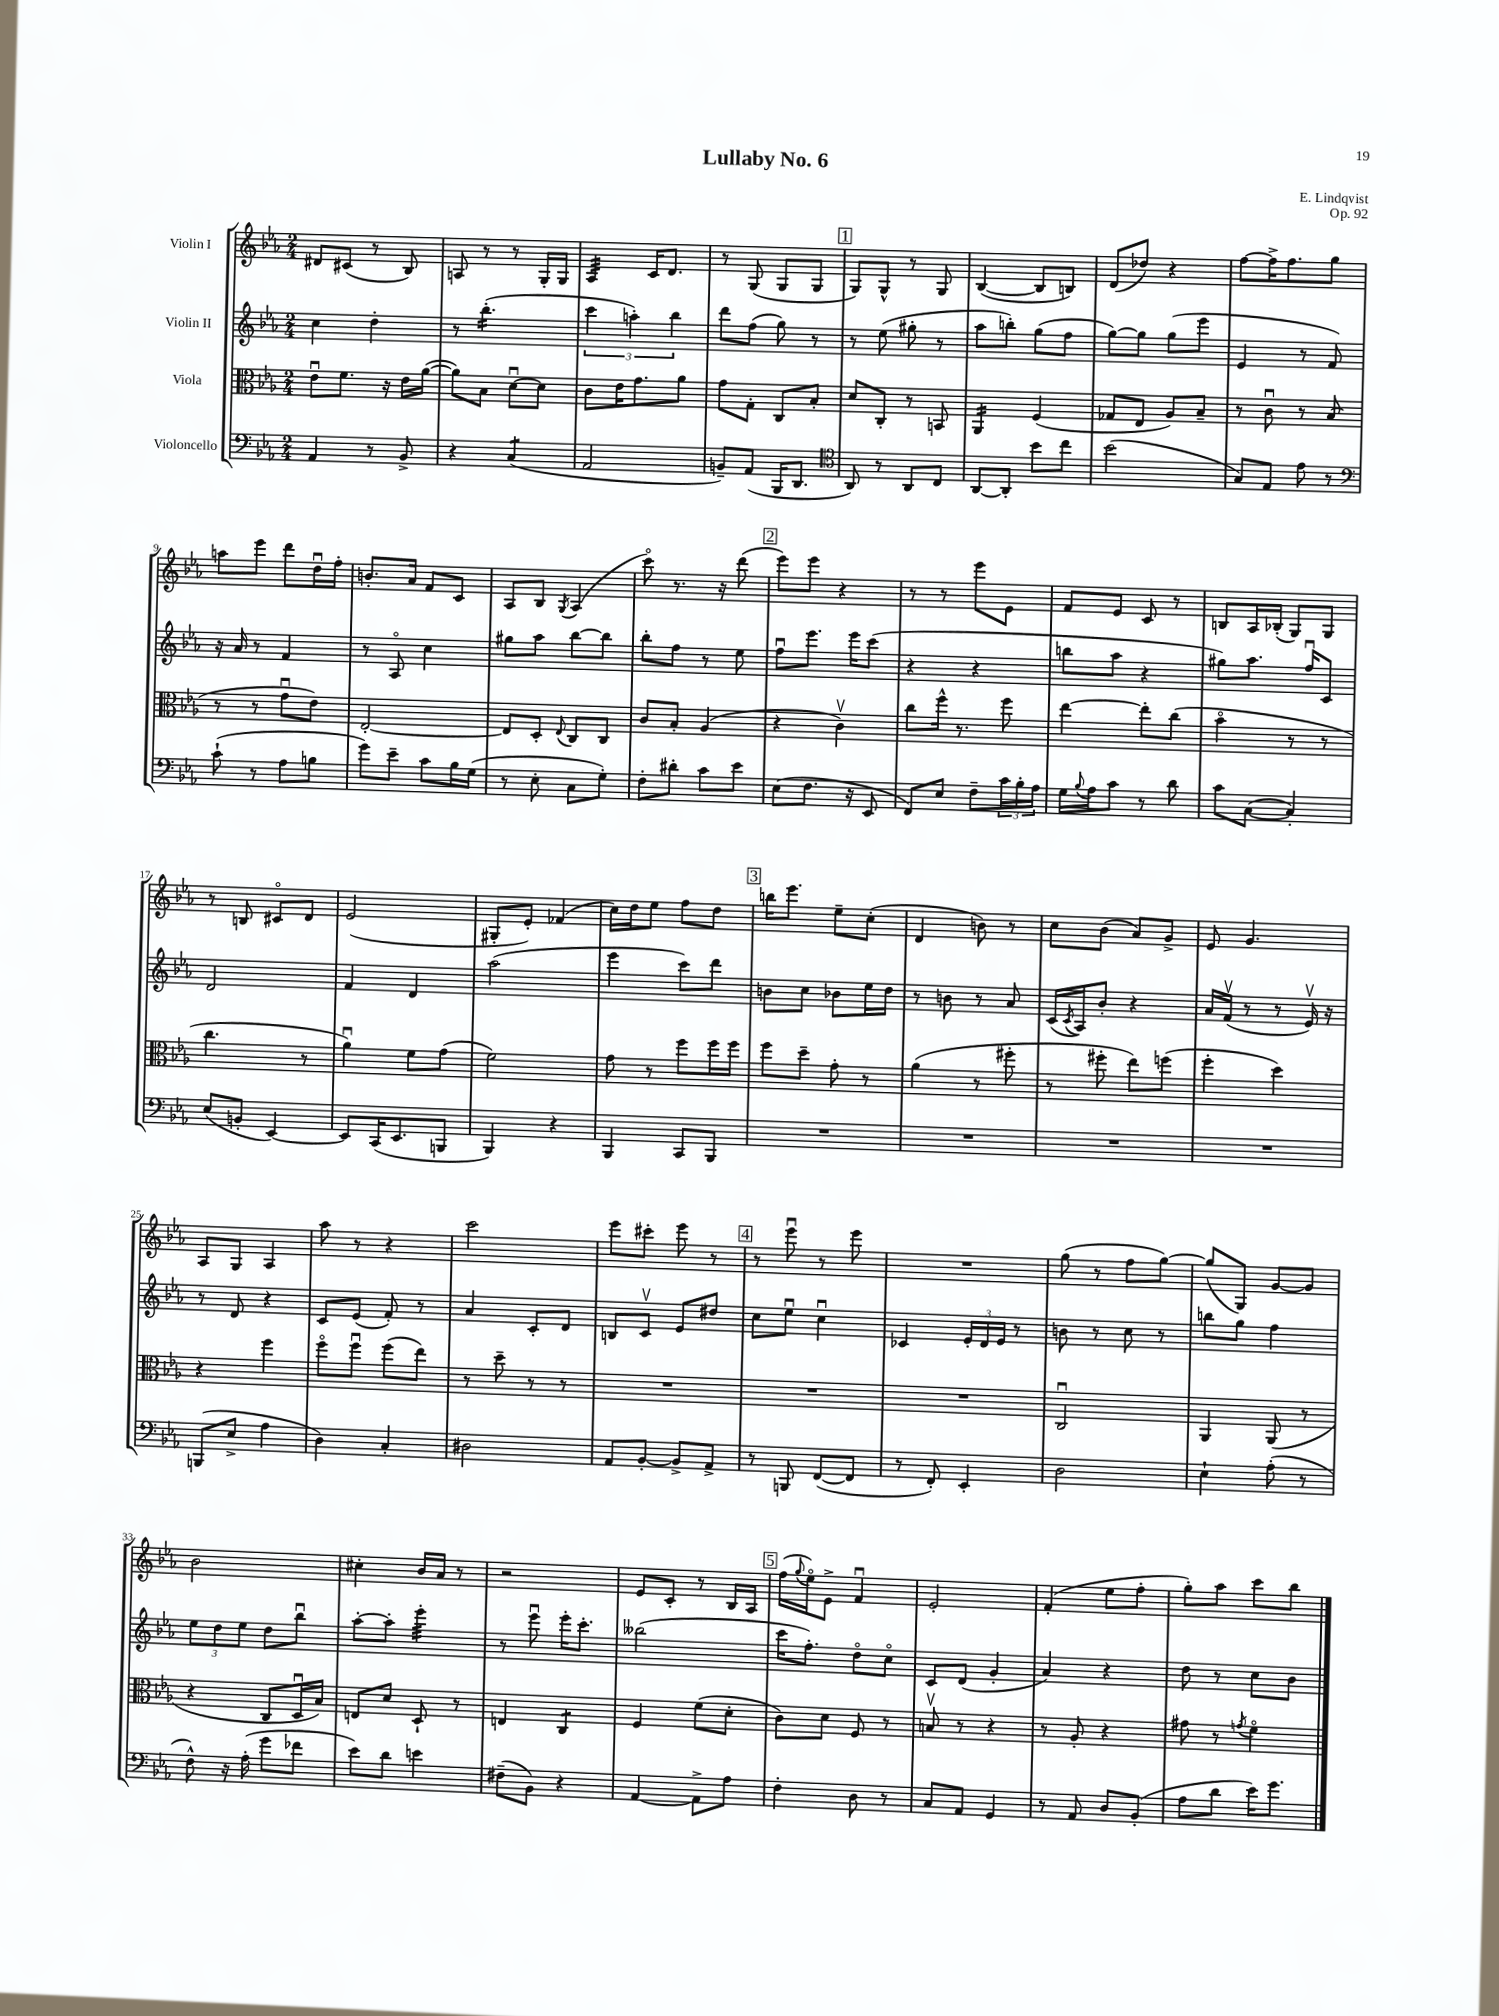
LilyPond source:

\header { title = "Lullaby No. 6" composer = "E. Lindqvist" opus = "Op. 92" }
<<
\new StaffGroup <<
\new Staff = "s0" \with { instrumentName = "Violin I" } {
    \clef treble \key ees \major \numericTimeSignature \time 2/4
    dis'8 cis'8( r8 bes8) |
    a8 r8 r8 g16-. g16 |
    aes4:32 c'16 d'8. |
    r8 g8( g8 g8 |
    \mark \markup { \box "1" } g8) g8-^ r8 g8 |
    bes4~( bes8 b8) |
    d'8( des''8) r4 |
    f''8~ f''16-> f''8. g''8 |
    a''8 ees'''8 d'''8 d''16\downbow f''16-. |
    b'8.-. aes'16 f'8 c'8 |
    aes8 bes8 \acciaccatura { g8 } aes4( |
    c'''8\flageolet) r8. r16 d'''8( |
    \mark \markup { \box "2" } ees'''8) ees'''8 r4 |
    r8 r8 ees'''8 ees'8 |
    f'8 ees'8 c'8 r8 |
    b8 aes16 bes16-.( g8) g8 |
    r8 b8 cis'8\flageolet d'8 |
    ees'2( |
    gis8-. ees'8-.) fes'4( |
    c''16) d''16 ees''8 f''8 d''8 |
    \mark \markup { \box "3" } b''16 ees'''8. ees''8-- c''8-.( |
    d'4 b'8) r8 |
    c''8 bes'8( aes'8) g'8-> |
    ees'8 g'4. |
    aes8 g8 aes4 |
    aes''8 r8 r4 |
    c'''2 |
    ees'''8 cis'''8-. ees'''8 r8 |
    \mark \markup { \box "4" } r8 ees'''8\downbow r8 ees'''8 |
    R2 |
    g''8( r8 f''8 g''8~) |
    g''8( g8) g'8~ g'8 |
    bes'2 |
    cis''4-. bes'16 aes'16 r8 |
    r2 |
    ees'8 c'8-. r8 bes16 aes16 |
    \mark \markup { \box "5" } f''16( \appoggiatura { g''8 } ees''16\flageolet) ees'8-> f'4\downbow |
    ees'2-. |
    f'4-.( ees''8 f''8-. |
    g''8-.) aes''8 c'''8 bes''8 \bar "|." |
}
\new Staff = "s1" \with { instrumentName = "Violin II" } {
    \clef treble \key ees \major \numericTimeSignature \time 2/4
    c''4 d''4-. |
    r8 bes''4.:16-.( |
    \tuplet 3/2 { c'''4 a''4-.) bes''4 } |
    d'''8 f''8( g''8) r8 |
    \mark \markup { \box "1" } r8 ees''8( gis''8-. r8 |
    aes''8 b''8-.) g''8( f''8 |
    g''8~) g''8 g''8( ees'''8 |
    ees'4 r8 f'8) |
    r16 aes'16 r8 f'4 |
    r8 aes8\flageolet c''4 |
    gis''8 aes''8 bes''8~ bes''8 |
    bes''8-. f''8 r8 ees''8 |
    \mark \markup { \box "2" } f''8\downbow ees'''8. ees'''16 c'''8( |
    r4 r4 |
    b''8 aes''8 r4 |
    gis''8) aes''8. f''16\downbow c'8 |
    d'2 |
    f'4 d'4 |
    aes''2( |
    ees'''4 c'''8) d'''8 |
    \mark \markup { \box "3" } b'8 c''8 bes'8 ees''16 d''16 |
    r8 b'8 r8 aes'8 |
    c'16( \acciaccatura { c'8 } aes16) bes'8-. r4 |
    aes'16 f'16\upbow( r8 r8 ees'16\upbow) r16 |
    r8 d'8 r4 |
    c'8 ees'8( f'8-.) r8 |
    aes'4 c'8-. d'8 |
    b8 c'8\upbow ees'8 dis''8 |
    \mark \markup { \box "4" } c''8 ees''8\downbow c''4\downbow |
    ces'4 \tuplet 3/2 { ees'16-. d'16 ees'16 } r8 |
    b'8 r8 c''8 r8 |
    b''8 g''8 f''4 |
    \tuplet 3/2 { ees''8 d''8 ees''8 } d''8 bes''8\downbow |
    aes''8~-. aes''8-. ees'''4:32-. |
    r8 ees'''8\downbow ees'''16-. c'''8.-. |
    beses''2( |
    \mark \markup { \box "5" } c'''16 f''8.-.) d''8\flageolet c''8\flageolet |
    c'8 d'8( g'4-. |
    aes'4) r4 |
    d''8 r8 c''8 bes'8 \bar "|." |
}
\new Staff = "s2" \with { instrumentName = "Viola" } {
    \clef alto \key ees \major \numericTimeSignature \time 2/4
    ees'8\downbow f'8. r16 ees'16 aes'16~( |
    aes'8) bes8 d'8~\downbow d'8 |
    c'8 ees'16 g'8. aes'8 |
    g'8 g8-. c8 bes8-. |
    \mark \markup { \box "1" } d'8 c8-. r8 b,8 |
    aes,4:16 f4( |
    ges8 ees8 aes8) bes8-- |
    r8 c'8\downbow r8 bes8( |
    r8 r8 g'8\downbow ees'8) |
    ees2~-. |
    ees8 d8-. \appoggiatura { ees8 } c8 c8 |
    c'8 bes8-. aes4( |
    \mark \markup { \box "2" } r4 c'4\upbow) |
    c''8 f''16-^ r8. f''8 |
    ees''4~ ees''8-. c''8( |
    bes'4\flageolet r8 r8 |
    c''4. r8 |
    aes'4\downbow) f'8 g'8( |
    f'2) |
    g'8 r8 f''8 f''16 f''16 |
    \mark \markup { \box "3" } f''8 d''8-- g'8-. r8 |
    aes'4( r8 fis''8-. |
    r8 fis''8-. ees''8) f''8( |
    f''4-. d''4) |
    r4 f''4 |
    f''8\flageolet f''8\downbow f''8( ees''8) |
    r8 d''8-- r8 r8 |
    R2 |
    \mark \markup { \box "4" } R2 |
    R2 |
    c2\downbow |
    aes,4 aes,8( r8 |
    r4 c8 d16\downbow bes16) |
    e8 d'8 d8-! r8 |
    e4 c4:8 |
    f4 f'8( d'8-. |
    \mark \markup { \box "5" } c'8) d'8 f8 r8 |
    b8\upbow r8 r4 |
    r8 aes8-. r4 |
    gis'8 r8 \acciaccatura { g'8 } f'4\flageolet \bar "|." |
}
\new Staff = "s3" \with { instrumentName = "Violoncello" } {
    \clef bass \key ees \major \numericTimeSignature \time 2/4
    aes,4 r8 bes,8-> |
    r4 c4:8( |
    aes,2 |
    b,8--) aes,8( bes,,16 d,8. |
    \mark \markup { \box "1" } \clef tenor aes,8) r8 aes,8 c8 |
    aes,8~ aes,8-. bes'8 c''8 |
    bes'2( |
    g8) ees8 ees'8 r8 |
    \clef bass c'8-!( r8 aes8 b8 |
    g'8) ees'8-- c'8 bes16 g16( |
    r8 ees8-. c8 g8-.) |
    f8-. dis'8-. c'8 ees'8 |
    \mark \markup { \box "2" } ees8( f8. r16 ees,8 |
    f,8) ees8 f8-- \tuplet 3/2 { c'16 bes16-. aes16 } |
    g16 \appoggiatura { bes8 } aes16 c'8 r8 d'8 |
    c'8 c8~( c4-.) |
    ees8( b,8-. ees,4~) |
    ees,8 c,16( ees,8. b,,8 |
    bes,,4) r4 |
    bes,,4 c,8 bes,,8 |
    \mark \markup { \box "3" } R2 |
    R2 |
    R2 |
    R2 |
    b,,8( ees8-> aes4 |
    d4) c4-. |
    dis2 |
    aes,8 bes,8~-. bes,8-> aes,8-> |
    \mark \markup { \box "4" } r8 b,,8 f,8~( f,8 |
    r8 f,8-.) ees,4-. |
    d2 |
    ees4-! aes8-.( r8 |
    f8-^) r16 aes16-.( g'8 fes'8 |
    ees'8) d'8 e'4 |
    fis8--( bes,8) r4 |
    aes,4~ aes,8-> aes8 |
    \mark \markup { \box "5" } f4-. d8 r8 |
    c8 aes,8 g,4 |
    r8 aes,8 d8 bes,8-.( |
    aes8 d'8 ees'16) g'8. \bar "|." |
}
>>
>>
